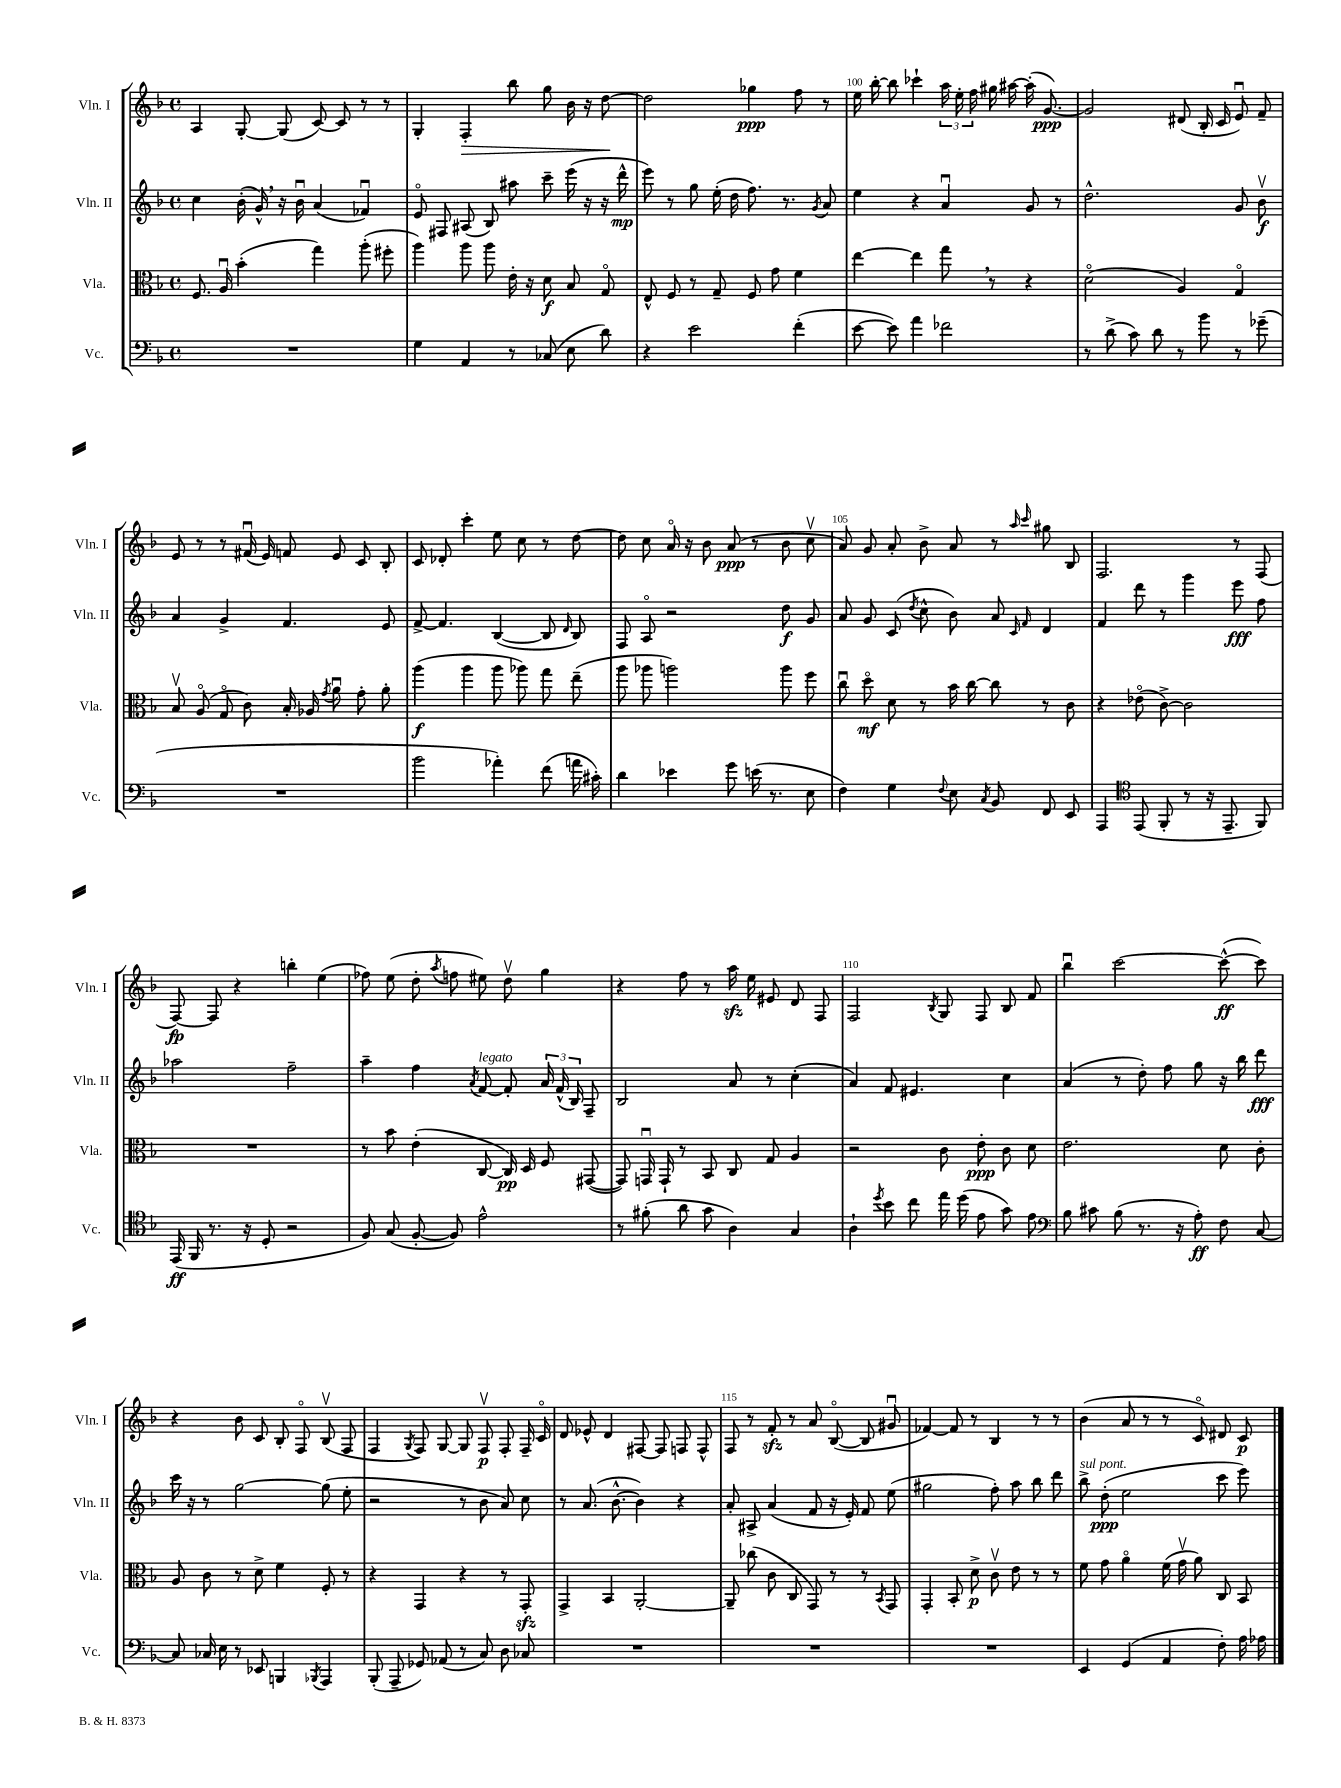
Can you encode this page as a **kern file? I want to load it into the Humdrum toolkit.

**kern	**dynam	**kern	**dynam	**kern	**dynam	**kern	**dynam
*part4	*part4	*part3	*part3	*part2	*part2	*part1	*part1
*staff4	*staff4	*staff3	*staff3	*staff2	*staff2	*staff1	*staff1
*I"Vc.	*	*I"Vla.	*	*I"Vln. II	*	*I"Vln. I	*
*I'Vc.	*	*I'Vla.	*	*I'Vln. II	*	*I'Vln. I	*
*clefF4	*	*clefC3	*	*clefG2	*	*clefG2	*
*k[b-]	*	*k[b-]	*	*k[b-]	*	*k[b-]	*
*M4/4	*	*M4/4	*	*M4/4	*	*M4/4	*
*met(c)	*	*met(c)	*	*met(c)	*	*met(c)	*
=97	=97	=97	=97	=97	=97	=97	=97
1r	.	8.F/	.	4cc\	.	4A/	.
.	.	16Au/	.	.	.	.	.
.	.	(4b-'\	.	(16b-'\	.	[8G'/	.
.	.	.	.	16g^^,/)	.	.	.
.	.	.	.	16r	.	(8G/]	.
.	.	.	.	16b-u\	.	.	.
.	.	4gg\)	.	(4a/	.	[8c/)	.
.	.	.	.	.	.	8c/]	.
.	.	(8aa'\	.	4f-Xu/)	.	8r	.
.	.	8ff#X'\	.	.	.	8r	.
=98	=98	=98	=98	=98	=98	=98	=98
4G\	.	4aa\)	.	8e/	.	4G'/	.
.	.	.	.	8F#X/	.	.	.
!	!	!	!	!	!	!	!LO:HP:b
4AA/	.	8aa\	.	(8A#X/	.	4F'/	>
.	.	8aa\	.	8B-/)	.	.	.
8r	.	16e'\	.	8aa#X\	.	8bb-\	.
.	.	16r	.	.	.	.	.
(8C-X/	.	8d\	f	8ccc~\	.	8gg\	.
8E\	.	8B-/	.	(16eee\	.	16b-\	.
.	.	.	.	16r	.	16r	.
8d\)	.	8G/	.	16r	.	[8dd\	.
.	.	.	.	16ddd^^\	mp	.	.
.	.	.	.	.	.	.	]
=99	=99	=99	=99	=99	=99	=99	=99
4r	.	8E^^/	.	8eee\)	.	2dd\]	.
.	.	8F/	.	8r	.	.	.
2e\	.	8r	.	8gg\	.	.	.
.	.	8G~/	.	(16ee'\	.	.	.
.	.	.	.	16dd\	.	.	.
.	.	8F/	.	8.ff\)	.	4gg-X\	ppp
.	.	8g\	.	.	.	.	.
.	.	.	.	8.r	.	.	.
(4f'\	.	4f\	.	.	.	8ff\	.
.	.	.	.	8qg/	.	.	.
.	.	.	.	8a/	.	8r	.
=100	=100	=100	=100	=100	=100	=100	=100
[8e\	.	[4ee\	.	4ee\	.	16ee\	.
.	.	.	.	.	.	[16bb-'\	.
8e\])	.	.	.	.	.	8bb-\]	.
4a\	.	4ee\]	.	4r	.	4ccc-X`\	.
2f-X\	.	8gg,\	.	4au/	.	24aa\	.
.	.	.	.	.	.	24ee'\	.
.	.	.	.	.	.	24ff\	.
.	.	8r	.	.	.	16gg#X\	.
.	.	.	.	.	.	[16aa#X\	.
.	.	4r	.	8g/	.	(16aa#'\]	.
.	.	.	.	.	.	[8.g/)	ppp
.	.	.	.	8r	.	.	.
=101	=101	=101	=101	=101	=101	=101	=101
8r	.	(2d\	.	2.dd^^\	.	2g/]	.
(8d^\	.	.	.	.	.	.	.
8c\)	.	.	.	.	.	.	.
8d\	.	.	.	.	.	.	.
8r	.	4A/)	.	.	.	(8d#X/	.
8b-\	.	.	.	.	.	16B-'/	.
.	.	.	.	.	.	16c/	.
8r	.	4G/	.	8g/	.	8eu/)	.
(8g-X~\	.	.	.	8b-v\	f	8f~/	.
!!LO:LB:g=z
=102	=102	=102	=102	=102	=102	=102	=102
1r	.	8B-v/	.	4a/	.	8e/	.
.	.	(8A/	.	.	.	8r	.
.	.	8G/	.	4g^/	.	8r	.
.	.	8c\)	.	.	.	(16f#Xu/	.
.	.	.	.	.	.	16e/)	.
.	.	16B-'/	.	4.f/	.	8fn/	.
.	.	16A-X/	.	.	.	.	.
.	.	8qg/	.	.	.	.	.
.	.	8au\	.	.	.	8e/	.
.	.	8g'\	.	.	.	8c/	.
.	.	8a'\	.	8e/	.	8B-'/	.
=103	=103	=103	=103	=103	=103	=103	=103
2b-\	.	(4aa\	f	[8f^/	.	8c/	.
.	.	.	.	4.f/]	.	8d-X'/	.
.	.	4aa\	.	.	.	4ccc'\	.
4a-X'\)	.	8aa\	.	([4B-/	.	8ee\	.
.	.	8aa-X\)	.	.	.	8cc\	.
(8f\	.	8gg\	.	8B-/]	.	8r	.
.	.	.	.	16qqd/	.	.	.
16an\	.	(8ee~\	.	8B-/)	.	[8dd\	.
16c#X'\)	.	.	.	.	.	.	.
=104	=104	=104	=104	=104	=104	=104	=104
4d\	.	8aa\	.	8F/	.	8dd\]	.
.	.	8aa-X\	.	8A/	.	8cc\	.
4e-X\	.	2aan\)	.	2r	.	16a/	.
.	.	.	.	.	.	16r	.
.	.	.	.	.	.	8b-\	.
8g\	.	.	.	.	.	(8a/	ppp
(16en\	.	.	.	.	.	8r	.
8.r	.	.	.	.	.	.	.
.	.	8aa\	.	8dd\	f	8b-\	.
8E\	.	8ff\	.	8g/	.	8ccv\	.
=105	=105	=105	=105	=105	=105	=105	=105
4F\)	.	8ccu\	.	8a/	.	8a/)	.
.	.	8dd\	mf	8g/	.	8g/	.
4G\	.	8d\	.	(8c/	.	8a'/	.
.	.	.	.	8qdd/	.	.	.
.	.	8r	.	8cc^^\	.	8b-^\	.
8qqF/	.	.	.	.	.	.	.
8E\	.	16b-\	.	8b-\)	.	8a/	.
.	.	[16cc\	.	.	.	.	.
8qC/	.	.	.	.	.	.	.
8BB-/	.	8cc\]	.	8a/	.	8r	.
.	.	.	.	16qqc/	.	16qqaa/	.
.	.	.	.	16qqf/	.	16qqccc/	.
8FF/	.	8r	.	4d/	.	8gg#X\	.
8EE/	.	8c\	.	.	.	8B-/	.
=106	=106	=106	=106	=106	=106	=106	=106
4AAA/	.	4r	.	4f/	.	2.F/	.
*clefC4	*	*	*	*	*	*	*
(8EE/	.	(8e-X\	.	8ddd\	.	.	.
8FF'/	.	[8c^\)	.	8r	.	.	.
8r	.	2c\]	.	4ggg\	.	.	.
16r	.	.	.	.	.	.	.
8.EE~/	.	.	.	.	.	.	.
.	.	.	.	8eee\	fff	8r	.
8FF/)	.	.	.	8ff\	.	(8F/	.
!!LO:LB:g=z
=107	=107	=107	=107	=107	=107	=107	=107
(16EE/	ff	1r	.	2aa-X\	.	[8F/)	fp
16FF/	.	.	.	.	.	.	.
8.r	.	.	.	.	.	8F/]	.
.	.	.	.	.	.	4r	.
16r	.	.	.	.	.	.	.
8D'/	.	.	.	.	.	.	.
2r	.	.	.	2ff~\	.	4bbn'\	.
.	.	.	.	.	.	(4ee\	.
=108	=108	=108	=108	=108	=108	=108	=108
8F/)	.	8r	.	4aa~\	.	8ff-X\)	.
(8G/	.	8b-\	.	.	.	(8ee\	.
[8F'/	.	(4e'\	.	4ff\	.	8dd'\	.
.	.	.	.	.	.	8qaa/	.
8F/])	.	.	.	.	.	8ffn\	.
.	.	.	.	8qa/	.	.	.
!	!	!	!	!LO:TX:a:i:t=legato	!	!	!
2e^^\	.	[8C/	.	[8f/	.	8ee#X\)	.
.	.	16C/])	pp	8f'/]	.	8ddv\	.
.	.	16D/	.	.	.	.	.
.	.	8F/	.	24a/	.	4gg\	.
.	.	.	.	(24f^^/	.	.	.
.	.	.	.	24B-/)	.	.	.
.	.	([8GG#X/	.	8F~/	.	.	.
=109	=109	=109	=109	=109	=109	=109	=109
8r	.	8GG#/])	.	2B-/	.	4r	.
(8f#X'\	.	16GGnu/	.	.	.	.	.
.	.	16GG`/	.	.	.	.	.
8a\	.	8r	.	.	.	8ff\	.
8g\	.	8BB-/	.	.	.	8r	.
4A\)	.	8C/	.	8a/	.	16aazz\	.
.	.	.	.	.	.	16ee\	.
.	.	8G/	.	8r	.	8e#X/	.
4G/	.	4A/	.	(4cc'\	.	8d/	.
.	.	.	.	.	.	8F/	.
=110	=110	=110	=110	=110	=110	=110	=110
4A`\	.	2r	.	4a/)	.	2F/	.
8qdd/	.	.	.	.	.	.	.
8b-\	.	.	.	8f/	.	.	.
8cc\	.	.	.	4.e#X/	.	.	.
.	.	.	.	.	.	8qB-/	.
16ee\	.	8c\	.	.	.	8G/	.
(16dd\	.	.	.	.	.	.	.
8e\	.	8e'\	ppp	.	.	8F/	.
8g\)	.	8c\	.	4cc\	.	8B-/	.
8e\	.	8d\	.	.	.	8f/	.
=111	=111	=111	=111	=111	=111	=111	=111
*clefF4	*	*	*	*	*	*	*
8B-\	.	2.e\	.	(4a/	.	4bb-u\	.
8c#X\	.	.	.	.	.	.	.
(8B-\	.	.	.	8r	.	[2ccc\	.
8.r	.	.	.	8dd'\)	.	.	.
.	.	.	.	8ff\	.	.	.
16r	.	.	.	.	.	.	.
8A'\)	ff	.	.	8gg\	.	.	.
8F\	.	8d\	.	16r	.	(8ccc^^\_	ff
.	.	.	.	16bb-\	.	.	.
[8C/	.	8c'\	.	8ddd\	fff	8ccc\])	.
!!LO:LB:g=z
=112	=112	=112	=112	=112	=112	=112	=112
8C/]	.	8A/	.	16ccc\	.	4r	.
.	.	.	.	16r	.	.	.
16C-X/	.	8c\	.	8r	.	.	.
16E\	.	.	.	.	.	.	.
8r	.	8r	.	[2gg\	.	8b-\	.
8EE-X/	.	8d^\	.	.	.	8c/	.
4BBBn/	.	4f\	.	.	.	8B-'/	.
.	.	.	.	.	.	8F/	.
8qBBB-X/	.	.	.	.	.	.	.
4AAA/	.	8F'/	.	(8gg\]	.	(8B-v/	.
.	.	8r	.	8ee'\	.	8F/	.
=113	=113	=113	=113	=113	=113	=113	=113
(8BBB-'/	.	4r	.	2r	.	4F/	.
8AAA~/	.	.	.	.	.	.	.
.	.	.	.	.	.	8qG/	.
8GG-X/)	.	4GG/	.	.	.	8F/)	.
(8AA-X/	.	.	.	.	.	[8G/	.
8r	.	4r	.	8r	.	8G/]	.
8C/)	.	.	.	8b-\	.	8Fv/	p
8D\	.	8r	.	8a/)	.	8F'/	.
8C-X/	.	8GGzz'/	.	8cc\	.	16F~/	.
.	.	.	.	.	.	16c/	.
=114	=114	=114	=114	=114	=114	=114	=114
1r	.	4GG^/	.	8r	.	8d/	.
.	.	.	.	(8.a/	.	8e-X^^/	.
.	.	4BB-/	.	.	.	4d/	.
.	.	.	.	[8.b-^^\	.	.	.
.	.	[2AA'/	.	4b-\])	.	[8F#X/	.
.	.	.	.	.	.	8F#/]	.
.	.	.	.	4r	.	8Fn/	.
.	.	.	.	.	.	8F^^/	.
=115	=115	=115	=115	=115	=115	=115	=115
1r	.	8AA~/]	.	8a'/	.	8F/	.
.	.	(8cc-X\	.	8A#X^/	.	8r	.
.	.	8c\	.	(4a/	.	8fzz'/	.
.	.	8C/	.	.	.	8r	.
.	.	8GG/)	.	8f/	.	8a/	.
.	.	8r	.	16r	.	([8B-/	.
.	.	.	.	16e'/)	.	.	.
.	.	8r	.	8f/	.	8B-/]	.
.	.	8qBB-/	.	.	.	.	.
.	.	8GG/	.	(8ee\	.	8g#Xu/	.
=116	=116	=116	=116	=116	=116	=116	=116
1r	.	4GG'/	.	2gg#X\	.	[4f-X/)	.
.	.	8BB-'/	.	.	.	8f-/]	.
.	.	8d^\	p	.	.	8r	.
.	.	8cv\	.	8ff'\)	.	4B-/	.
.	.	8e\	.	8aa\	.	.	.
.	.	8r	.	8bb-\	.	8r	.
.	.	8r	.	8ddd\	.	8r	.
=117	=117	=117	=117	=117	=117	=117	=117
!	!	!	!	!LO:TX:a:i:t=sul pont.	!	!	!
4EE/	.	8f\	.	8bb-^\	.	(4b-\	.
.	.	8g\	.	(8dd'\	ppp	.	.
(4GG/	.	4a\	.	2ee\	.	8a/	.
.	.	.	.	.	.	8r	.
4AA/	.	(16f\	.	.	.	8r	.
.	.	16gv\	.	.	.	.	.
.	.	8a\)	.	.	.	8c/)	.
8F'\)	.	8C/	.	8ccc\	.	8d#X/	.
16A\	.	8BB-/	.	8eee\)	.	8c/	p
16A-X\	.	.	.	.	.	.	.
==	==	==	==	==	==	==	==
*-	*-	*-	*-	*-	*-	*-	*-
